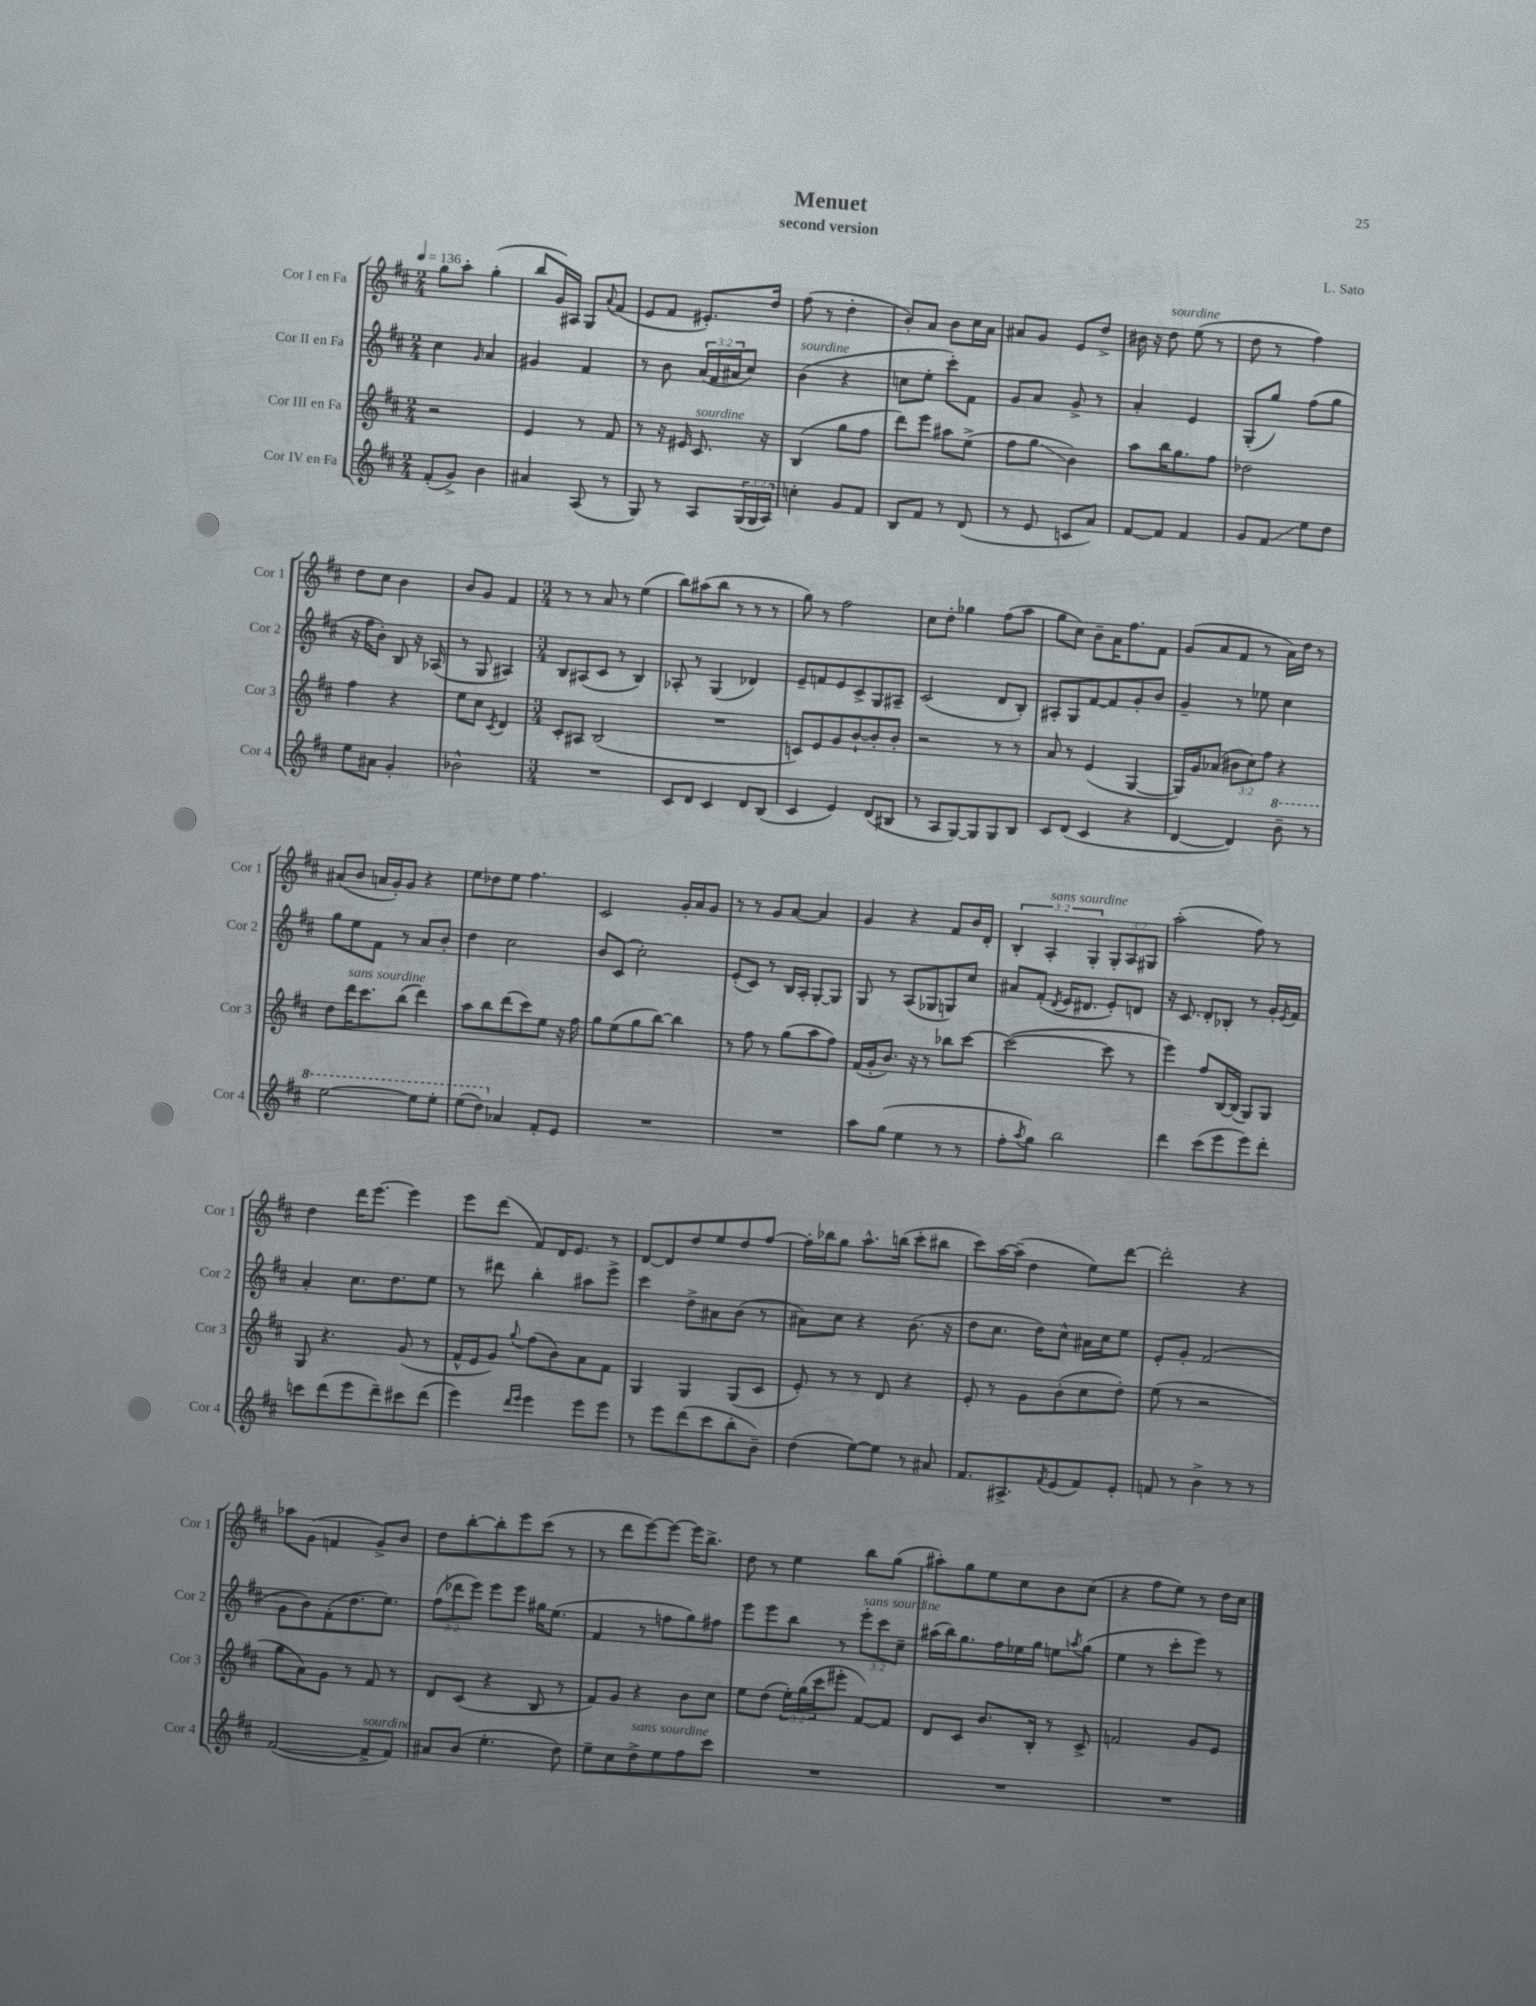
\header { title = "Menuet" composer = "L. Sato" subtitle = "second version" }
<<
\new StaffGroup <<
\new Staff = "s0" \with { instrumentName = "Cor I en Fa" shortInstrumentName = "Cor 1" } {
    \clef treble \key d \major \numericTimeSignature \time 2/4 \override Staff.TupletNumber.text = #tuplet-number::calc-fraction-text \tempo 4 = 136
    g''8 a''8-. g''4-.( |
    b''8 g'16) ais16 g8 \appoggiatura { a'8 } fis'8( |
    e'8 fis'8 eis'8.-.) d''16 |
    fis''8( r8 d''4-. |
    b'8-.) a'8 b'8 cis''16 a'16 |
    ais'8 g'8 e'8 d''8-> |
    bis'16 r16 d''8^\markup { \italic "sourdine" } e''8( r8 |
    d''8 r8 fis''4) |
    d''8 cis''8 b'4 |
    b'8 g'8 fis'4 |
    \numericTimeSignature \time 3/4 r8 r8 a'8 r8 e''4( |
    b''8) ais''8( b''8 r8 r8 r8 |
    g''8) r8 fis''2 |
    cis''8 d''8-. ges''4 fis''8( a''8 |
    g''8 cis''8) b'8-- a'16 fis''8. fis'8 |
    g'8( a'8 fis'8 r8 a'16) d''16 r8 |
    ais'8( b'8 a'16 g'16-.) g'8 r4 |
    e''8 des''8 e''8 fis''4. |
    cis'2 g'16-. a'16 g'8 |
    r8 r8 g'8 a'8~ a'4 |
    g'4 r4 fis'8 b'16 d'16-. |
    \tuplet 3/2 { b4-. a4-.^\markup { \italic "sans sourdine" } g4-. } \tuplet 3/2 { g8-. a8 gis8 } |
    a''2-.( fis''8) r8 |
    d''4 d'''16 e'''8.~ e'''4 |
    e'''8 d'''8( fis'8) d'16 e'8. r8 |
    d'8~ d'8 d''8 e''8 d''8 fis''8~ |
    fis''16-. bes''16 g''8 a''8.-^ b''16( cis'''8-. bis''8 |
    cis'''8) a''16~ a''16--( d''4 e''8) d'''8~ |
    d'''2-. r4 |
    aes''8 g'8( f'4 g'8->) b'8 |
    d''8 b''8~-. b''8-. e'''8 cis'''8( r8 |
    r8 d'''8 e'''8~) e'''8~ e'''16 b''8.-> |
    d''8 r8 e''4 b''8 g''8( |
    ais''8-.) g''8 e''8 cis''8 b'8 cis''8( |
    r4 fis''8 e''8) r8 d''16 cis''16 \bar "|." |
}
\new Staff = "s1" \with { instrumentName = "Cor II en Fa" shortInstrumentName = "Cor 2" } {
    \clef treble \key d \major \numericTimeSignature \time 2/4 \override Staff.TupletNumber.text = #tuplet-number::calc-fraction-text
    cis''4 \grace { g'16 } a'4 |
    gis'4 fis'4 |
    r8 b'8 \tuplet 3/2 { a'16( fis'16 ais'16 } cis''8) |
    b'4^\markup { \italic "sourdine" }( r4 |
    c''8 e''8-. cis'''8-.) fis'8 |
    g'8 a'8 g'8-> r8 |
    a'4-. e'4 |
    g8-.( g''8) fis''8( g''8 |
    r16 fis''16 b'8-.) b8 r16 aes16( |
    r8 g8 ais4) |
    \numericTimeSignature \time 3/4 b8 ais8( cis'8 r8 b4) |
    aes8-. r8 g4( des'4) |
    e'8-- f'8 e'8 cis'8-> g8 ais8-- |
    cis'2( d'8 b8-.) |
    ais8-. g8 fis'8~ fis'8 g'8-. b'8 |
    g'4-- r8 ees''8 cis''4 |
    g''8 e''8 fis'8 r8 a'8 b'8-. |
    d''4 cis''2 |
    b'8 cis'8( cis''2-.) |
    e'8-.( cis'8) r8 b16 a16-. g8~-. g8 |
    g8 r8 a8( ges8 g8) cis''8 |
    ais'8 fis'8-.( \acciaccatura { d'8 } e'16 dis'8. e'8-.) d'8 |
    r16 cis'8. d'8-. bes8-. r8 g'16-. \acciaccatura { e'8 } fis'16 |
    a'4-. cis''8. d''8. e''8 |
    r8 dis'''8 b''4-. ais''8 e'''8-> |
    cis'''4 d''8-> ais'8 b'8( r8 |
    ais'8) cis''8 r4 b'8.( r16 |
    d''8 cis''8. d''16) cis''8-^ ais'16 cis''16 e''8 |
    e'8-. g'8-. fis'2( |
    g'8 b'8) fis'8-.( d''8. e''8.) |
    \tuplet 3/2 { fis''8( des'''8 e'''8) } e'''8 e'''8 gis''16 e''8.( |
    fis'4 r8 f''8 g''8) fis''8 |
    e'''8 e'''8 b''8 r8 \tuplet 3/2 { e'''8-.^\markup { \italic "sans sourdine" } cis'''8 cis''8-- } |
    ais''16( b''16) g''8. fis''16 ees''16 g''16 e''8 \acciaccatura { a''8 } g''8( |
    e''4 r8 cis'''8-. e'''8) r8 \bar "|." |
}
\new Staff = "s2" \with { instrumentName = "Cor III en Fa" shortInstrumentName = "Cor 3" } {
    \clef treble \key d \major \numericTimeSignature \time 2/4 \override Staff.TupletNumber.text = #tuplet-number::calc-fraction-text
    r2 |
    e'4 r8 fis'8 |
    r8 r16 eis'16 cis'8.^\markup { \italic "sourdine" } r16 |
    b4( g''8 fis''8 |
    d'''8) e'''8 ais''8 e''8->( |
    fis''8 g''8\glissando b'4) |
    a''8 b''16 g''8. fis''8 |
    des''2 |
    fis''4 r4 |
    e''8 cis''8 \acciaccatura { cis'8 } d'4 |
    \numericTimeSignature \time 3/4 cis'8-. ais8 b2( |
    R2. |
    c'8) e'8 g'8 b'8~-! b'8-. b'8-. |
    r2 r8 r8 |
    a'8 r8 e'4( g4~ |
    g16) g'16 aes'8( \tuplet 3/2 { bis'8 cis''8) fis''8 } r4 |
    d''8 d'''16^\markup { \italic "sans sourdine" } cis'''8. b''8( d'''4) |
    a''8 b''8 d'''8( cis'''8) e''8 r16 fis''16 |
    g''8 e''8( g''8 b''8~) b''4 |
    r8 fis''8 r8 g''8( a''8 fis''8) |
    fis'16( g'16-. b'8.) r16 r8 bes''8 cis'''8~ |
    cis'''2~( cis'''8 r8 |
    e'''4) fis''8 b16~ b16( g8) g8 |
    g8 r4. g'8( r8 |
    fis'16-^ e'16 g'8) \appoggiatura { g''8 } fis''8( b'8) a'8 fis'8 |
    g4 g4 g8( cis'8 |
    e'8-.) r8 r8 d'8 r4 |
    e'8-. r8 g'8 b'8-.( cis''8 d''8-.) |
    e''8( r8 r2 |
    g''8 a'8) g'8 r8 fis'8 r8 |
    d'8 cis'8( r4 b8 r8 |
    fis'8) g'8 r4 b'8 cis''8 |
    e''8 d''8( \tuplet 3/2 { e''16-.) g''16( cis'''16 } eis'''8-. fis'8~) fis'8 |
    d'8 cis'8 b'8. b16-. r8 cis'8-> |
    f'2 g'8 e'8 \bar "|." |
}
\new Staff = "s3" \with { instrumentName = "Cor IV en Fa" shortInstrumentName = "Cor 4" } {
    \clef treble \key d \major \numericTimeSignature \time 2/4 \override Staff.TupletNumber.text = #tuplet-number::calc-fraction-text
    fis'8-.( g'8->) b'4 |
    ais'4 a8( r8 |
    g8) r8 a8 \tuplet 3/2 { g16( g16 a16) } |
    c''4-. g'8 fis'8 |
    b8 fis'8 r8 d'8( |
    r8 e'8 c'8 a'8) |
    fis'8~ fis'8 fis'4 |
    g'8 fis'8\glissando e''8 d''8 |
    e''8 ais'8 g'4-. |
    bes'2-^ |
    \numericTimeSignature \time 3/4 R2. |
    cis'8 d'8 cis'4 d'8 b8( |
    cis'4 e'4) d'8( bis8 |
    r8 a8 g8~) g8 g8 b8 |
    cis'8 d'8( cis'4 r4 |
    d'4~ d'4) \ottava #1 b''8-- r8 |
    e'''2~ e'''8 e'''8-. |
    e'''8( d'''8) \ottava #0 aes'4 fis'8-. e'8 |
    R2. |
    R2. |
    a''8 g''8( e''4 r8 r8 |
    fis''8-. \acciaccatura { a''8 } g''8) b''2 |
    d'''4 cis'''8( e'''8 e'''8) d'''8-. |
    c'''8 d'''8( e'''8 d'''8--) cis'''8 d'''8( |
    e'''4) \grace { d'''16 e'''16 } e'''4 e'''8 e'''8 |
    r8 e'''8 d'''8( cis'''8 b''8-. b'8--) |
    d''4( e''8~) e''8 r8 ais'8 |
    fis'8. ais8.-> \acciaccatura { fis'8 } e'8( fis'8) e'8-. |
    f'8 r8 b'4-> r8 r8 |
    fis'2~( fis'8->^\markup { \italic "sourdine" } fis'8) |
    ais'8 b'8( e''4.-. d''8) |
    e''8-- cis''8 d''8->^\markup { \italic "sans sourdine" } e''8 fis''8 cis'''8 |
    R2. |
    R2. |
    R2. \bar "|." |
}
>>
>>
\layout { \context { \Score \remove "Bar_number_engraver" } }
